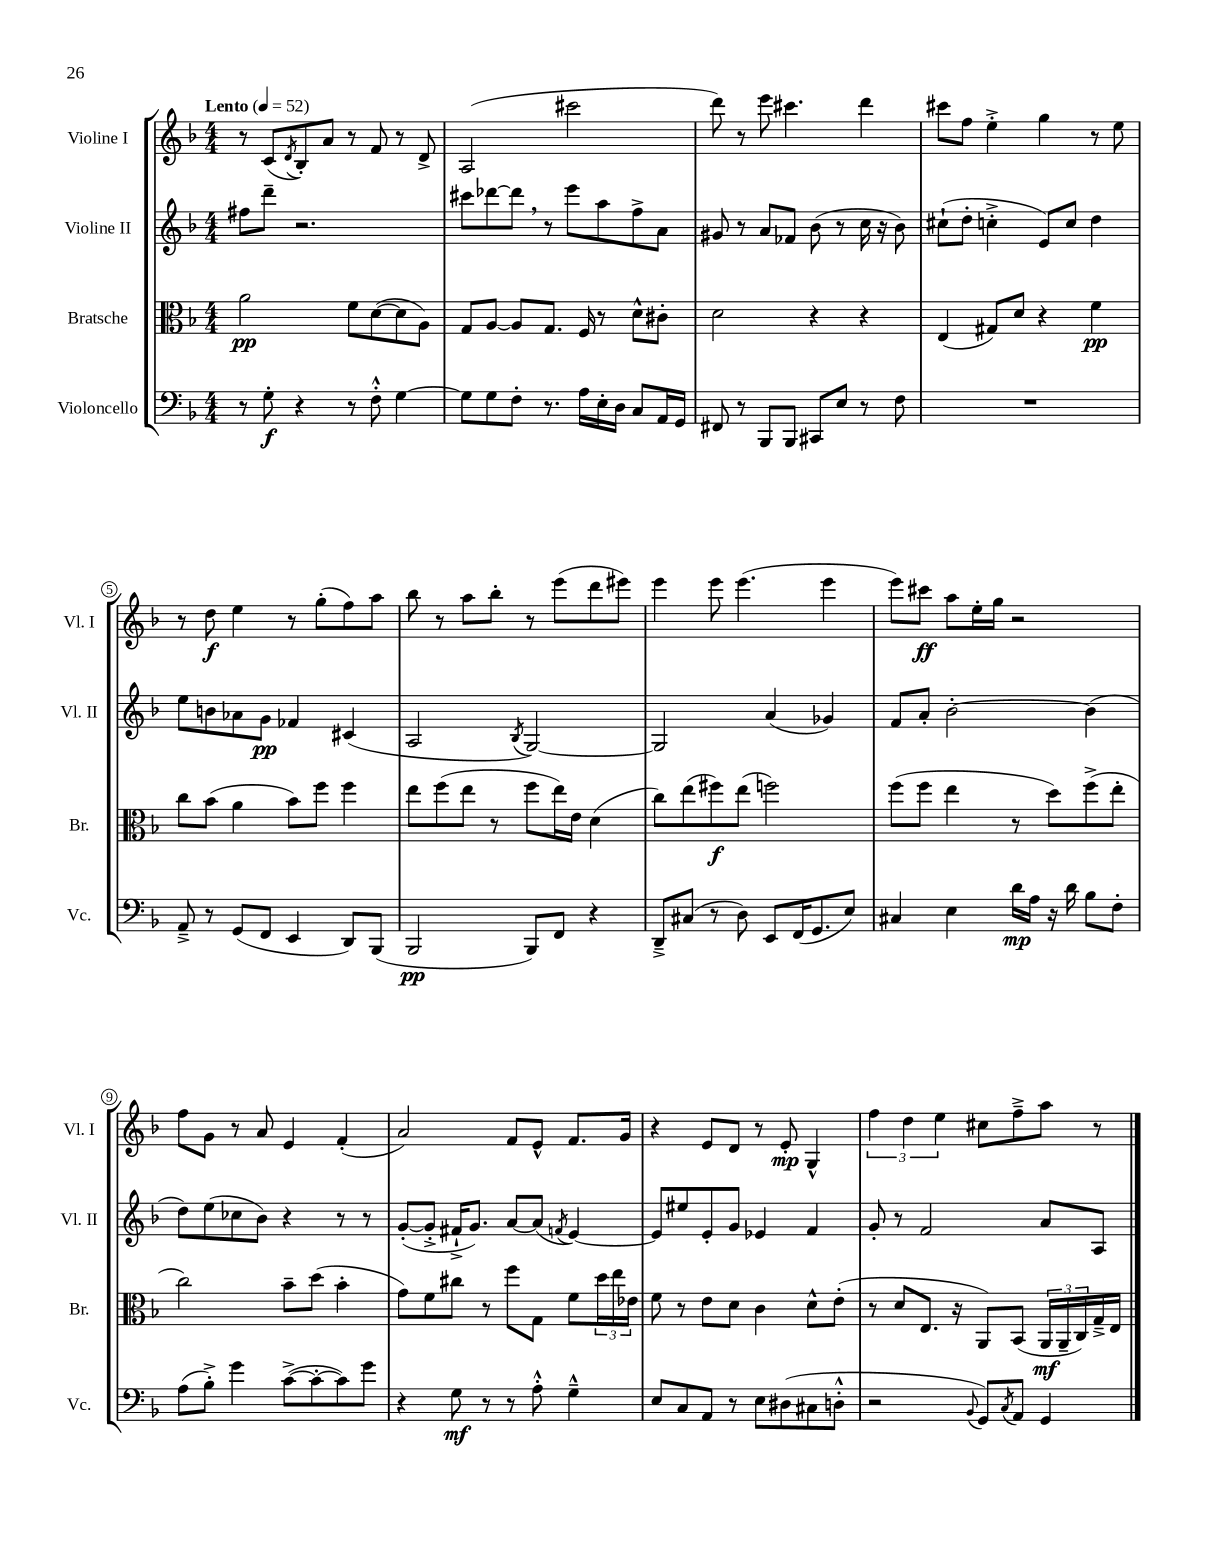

**kern	**dynam	**kern	**dynam	**kern	**dynam	**kern	**dynam
*part4	*part4	*part3	*part3	*part2	*part2	*part1	*part1
*staff4	*staff4	*staff3	*staff3	*staff2	*staff2	*staff1	*staff1
*I"Violoncello	*	*I"Bratsche	*	*I"Violine II	*	*I"Violine I	*
*I'Vc.	*	*I'Br.	*	*I'Vl. II	*	*I'Vl. I	*
*clefF4	*	*clefC3	*	*clefG2	*	*clefG2	*
*k[b-]	*	*k[b-]	*	*k[b-]	*	*k[b-]	*
*M4/4	*	*M4/4	*	*M4/4	*	*M4/4	*
*MM52	*	*MM52	*	*MM52	*	*MM52	*
=1	=1	=1	=1	=1	=1	=1	=1
!	!	!	!	!	!	!LO:TX:a:B:t=Lento	!
8r	.	2a\	pp	8ff#X\L	.	8r	.
8G'\	f	.	.	8ddd~\J	.	(8c/L	.
.	.	.	.	.	.	8qd/	.
4r	.	.	.	2.r	.	8B-'/)	.
.	.	.	.	.	.	8a/J	.
8r	.	8f\L	.	.	.	8r	.
8F'^^\	.	([8d\	.	.	.	8f/	.
[4G\	.	8d\]	.	.	.	8r	.
.	.	8A\J)	.	.	.	8d^/	.
=2	=2	=2	=2	=2	=2	=2	=2
8G\L]	.	8G/L	.	8ccc#X\L	.	(2A/	.
8G\	.	[8A/J	.	[8ddd-X\	.	.	.
8F'\J	.	8A/L]	.	8ddd-,\J]	.	.	.
8.r	.	8.G/J	.	8r	.	.	.
.	.	.	.	8eee\L	.	2ccc#X\	.
16A\LL	.	16F/	.	.	.	.	.
16E'\	.	8r	.	8aa\	.	.	.
16D\JJ	.	.	.	.	.	.	.
8C/L	.	8d^^\L	.	8ff^\	.	.	.
16AA/L	.	8c#X'\J	.	8a\J	.	.	.
16GG/JJ	.	.	.	.	.	.	.
=3	=3	=3	=3	=3	=3	=3	=3
8FF#X/	.	2d\	.	8g#X/	.	8ddd\)	.
8r	.	.	.	8r	.	8r	.
8BBB-/L	.	.	.	8a/L	.	8eee\	.
8BBB-/J	.	.	.	8f-X/J	.	4.ccc#X\	.
8CC#X/L	.	4r	.	(8b-\	.	.	.
8E/J	.	.	.	8r	.	.	.
8r	.	4r	.	16cc\	.	4ddd\	.
.	.	.	.	16r	.	.	.
8F\	.	.	.	8b-\)	.	.	.
=4	=4	=4	=4	=4	=4	=4	=4
1r	.	(4E/	.	(8cc#X`\L	.	8ccc#X\L	.
.	.	.	.	8dd'\J	.	8ff\J	.
.	.	8G#X/L)	.	4ccn'^\	.	4ee'^\	.
.	.	8d/J	.	.	.	.	.
.	.	4r	.	8e/L)	.	4gg\	.
.	.	.	.	8cc/J	.	.	.
.	.	4f\	pp	4dd\	.	8r	.
.	.	.	.	.	.	8ee\	.
!!LO:LB:g=z
=5	=5	=5	=5	=5	=5	=5	=5
8AA~^/	.	8cc\L	.	8ee\L	.	8r	.
8r	.	(8b-\J	.	8bn\	.	8dd\	f
(8GG/L	.	4a\	.	8a-X\	.	4ee\	.
8FF/J	.	.	.	8g\J	pp	.	.
4EE/	.	8b-\L)	.	4f-X/	.	8r	.
.	.	8ff\J	.	.	.	(8gg'\L	.
8DD/L)	.	4ff\	.	(4c#X/	.	8ff\)	.
(8BBB-/J	.	.	.	.	.	8aa\J	.
=6	=6	=6	=6	=6	=6	=6	=6
2BBB-/	pp	8ee\L	.	2A/	.	8bb-\	.
.	.	(8ff\	.	.	.	8r	.
.	.	8ee\J	.	.	.	8aa\L	.
.	.	8r	.	.	.	8bb-'\J	.
.	.	.	.	8qB-/	.	.	.
8BBB-/L)	.	8ff\L	.	[2G/)	.	8r	.
8FF/J	.	16ee\L)	.	.	.	(8eee\L	.
.	.	16e\JJ	.	.	.	.	.
4r	.	(4d\	.	.	.	8ddd\	.
.	.	.	.	.	.	8eee#X\J)	.
=7	=7	=7	=7	=7	=7	=7	=7
8DD~^/L	.	8cc\L)	.	2G/]	.	4eee\	.
(8C#X/J	.	(8ee\	.	.	.	.	.
8r	.	8ff#X\)	f	.	.	8eee\	.
8D\)	.	(8ee\J	.	.	.	(4.eee\	.
8EE/L	.	2ffn\)	.	(4a/	.	.	.
(16FF/K	.	.	.	.	.	.	.
8.GG/	.	.	.	.	.	.	.
.	.	.	.	4g-X/)	.	4eee\	.
8E/J)	.	.	.	.	.	.	.
=8	=8	=8	=8	=8	=8	=8	=8
4C#X/	.	(8ff\L	.	8f/L	.	8eee\L)	.
.	.	8ff\J	.	8a'/J	.	8ccc#X\J	ff
4E\	.	4ee\	.	[2b-'\	.	8aa\L	.
.	.	.	.	.	.	16ee'\L	.
.	.	.	.	.	.	16gg\JJ	.
16d\LL	mp	8r	.	.	.	2r	.
16A\JJ	.	.	.	.	.	.	.
16r	.	8dd\L)	.	.	.	.	.
16d\	.	.	.	.	.	.	.
8B-\L	.	(8ff^\	.	(4b-\]	.	.	.
8F'\J	.	8ee'\J	.	.	.	.	.
!!LO:LB:g=z
=9	=9	=9	=9	=9	=9	=9	=9
(8A\L	.	2cc\)	.	8dd\L)	.	8ff\L	.
8B-'^\J)	.	.	.	(8ee\	.	8g\J	.
4g\	.	.	.	8cc-X\	.	8r	.
.	.	.	.	8b-\J)	.	8a/	.
([8c^\L	.	8b-~\L	.	4r	.	4e/	.
8c'\_	.	(8dd\J	.	.	.	.	.
8c\])	.	4b-'\	.	8r	.	(4f'/	.
8g\J	.	.	.	8r	.	.	.
=10	=10	=10	=10	=10	=10	=10	=10
4r	.	8g\L)	.	([8g'/L	.	2a/)	.
.	.	8f\	.	8g'^/J]	.	.	.
8G\	mf	8cc#X\J	.	16f#X`^/KL	.	.	.
.	.	.	.	8.g/J)	.	.	.
8r	.	8r	.	.	.	.	.
8r	.	8ff\L	.	[8a/L	.	8f/L	.
8A'^^\	.	8G\J	.	(8a/J]	.	8e^^/J	.
.	.	.	.	8qfn/	.	.	.
4G~^^\	.	8f\L	.	[4e/)	.	8.f/L	.
.	.	24dd\L	.	.	.	.	.
.	.	24ee\	.	.	.	.	.
.	.	.	.	.	.	16g/Jk	.
.	.	24e-X\JJ	.	.	.	.	.
=11	=11	=11	=11	=11	=11	=11	=11
8E/L	.	8f\	.	8e/L]	.	4r	.
8C/	.	8r	.	8ee#X/	.	.	.
8AA/J	.	8e\L	.	8e'/	.	8e/L	.
8r	.	8d\J	.	8g/J	.	8d/J	.
8E\L	.	4c\	.	4e-X/	.	8r	.
(8D#X\	.	.	.	.	.	8e'/	mp
8C#X\	.	8d^^\L	.	4f/	.	4G^^/	.
8Dn'^^\J	.	(8e'\J	.	.	.	.	.
=12	=12	=12	=12	=12	=12	=12	=12
2r	.	8r	.	8g'/	.	6ff\	.
.	.	8d/L	.	8r	.	.	.
.	.	.	.	.	.	6dd\	.
.	.	8.E/J	.	2f/	.	.	.
.	.	.	.	.	.	6ee\	.
.	.	16r	.	.	.	.	.
8qqBB-/	.	.	.	.	.	.	.
8GG/L)	.	8AA/L)	.	.	.	8cc#X\L	.
8qC/	.	.	.	.	.	.	.
8AA/J	.	(8BB-/J	.	.	.	8ff~^\	.
4GG/	.	24AA/LL	mf	8a/L	.	8aa\J	.
.	.	24AA~/	.	.	.	.	.
.	.	24C/)	.	.	.	.	.
.	.	16G~^/	.	8A/J	.	8r	.
.	.	16E/JJ	.	.	.	.	.
==	==	==	==	==	==	==	==
*-	*-	*-	*-	*-	*-	*-	*-
